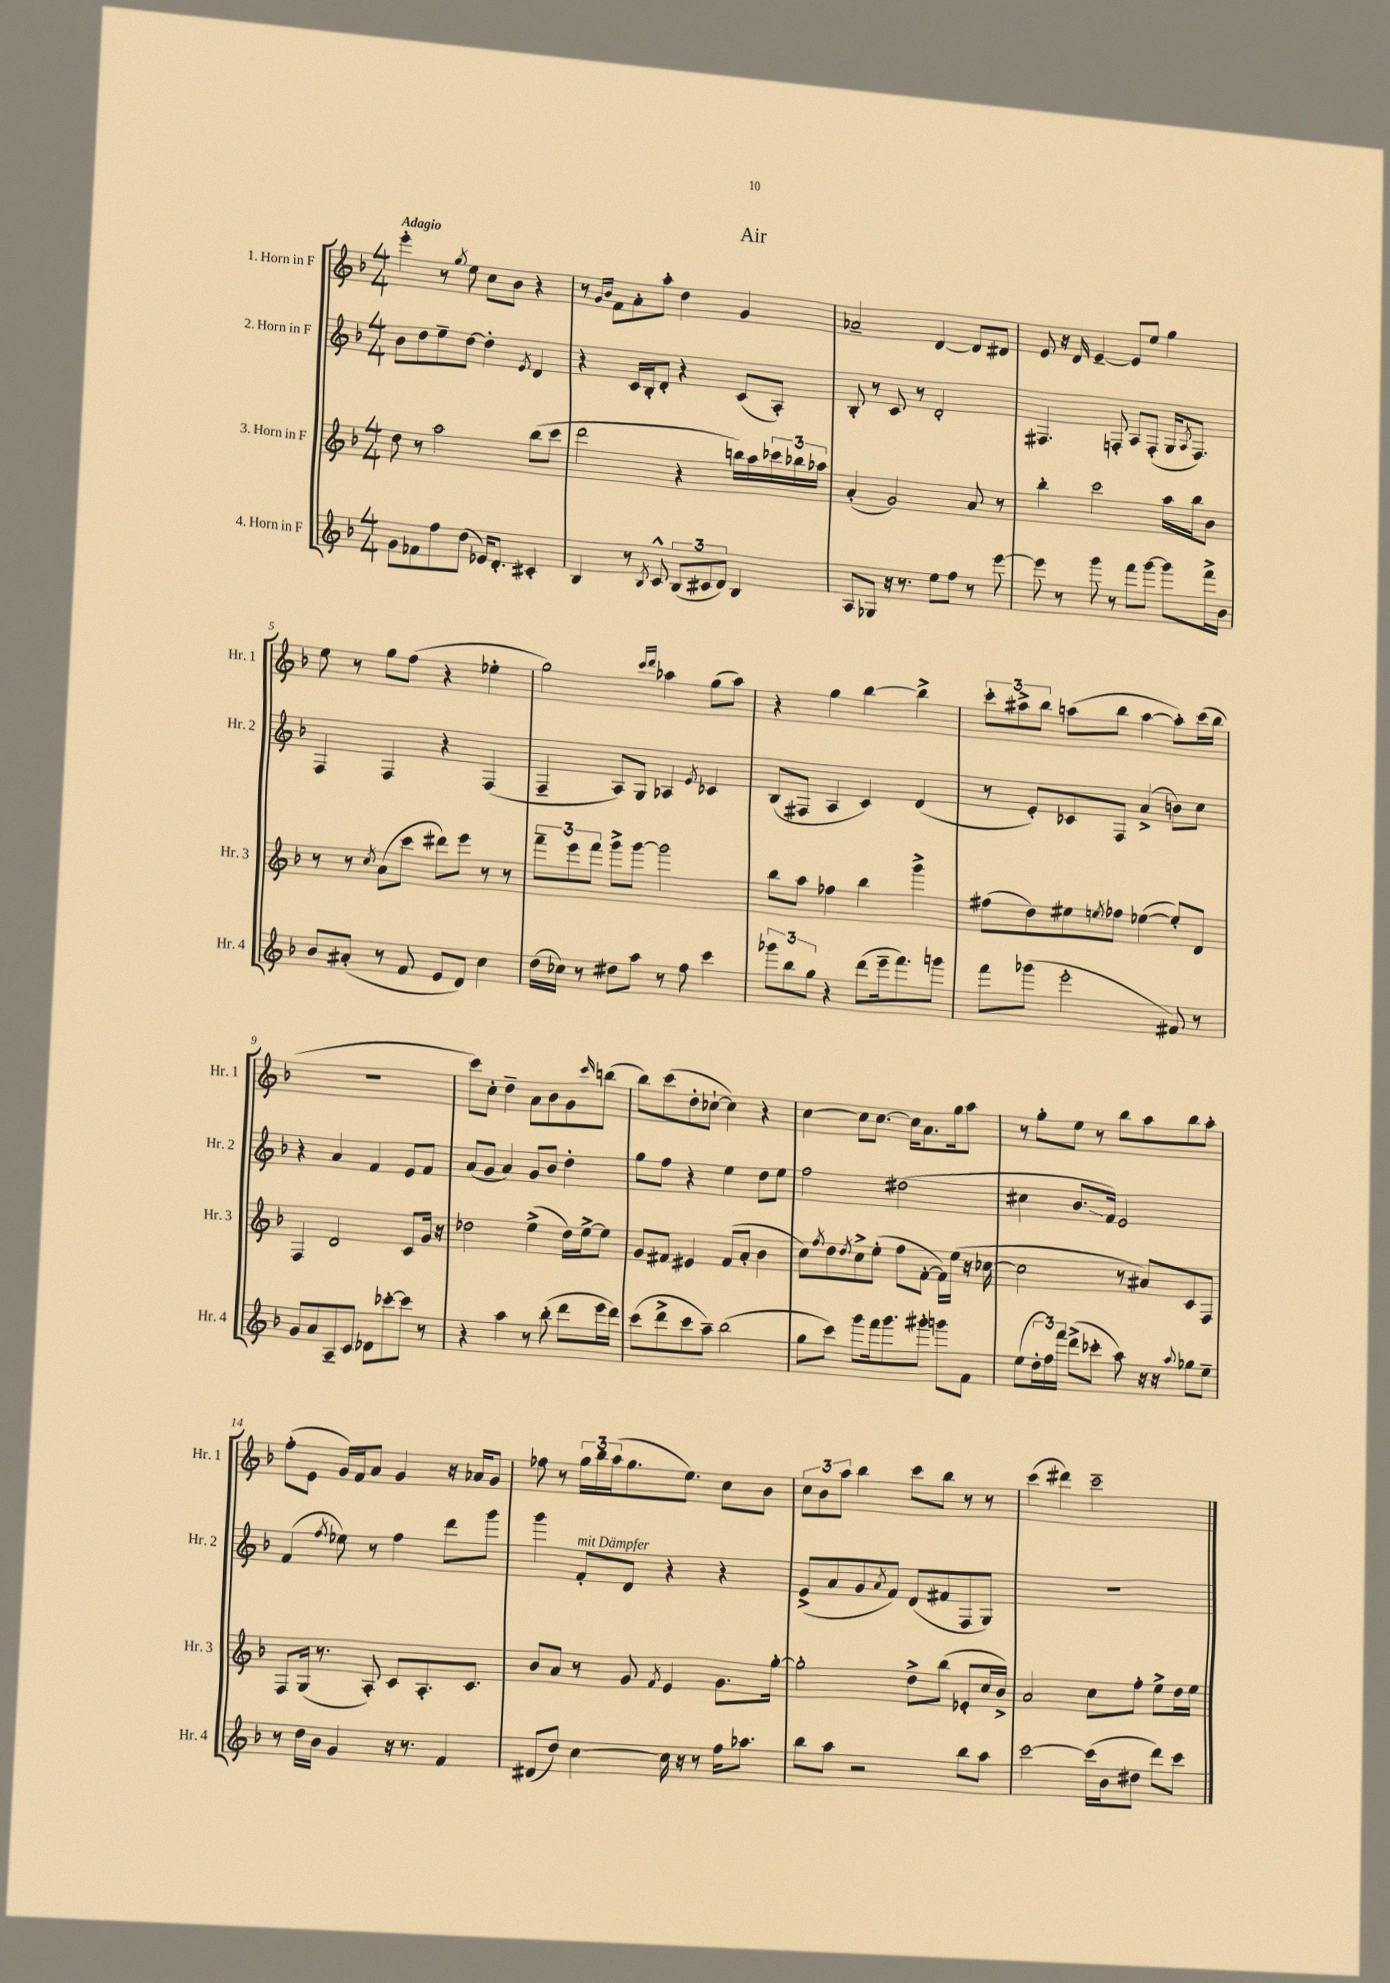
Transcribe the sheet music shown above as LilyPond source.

\header { title = "Air" }
<<
\new StaffGroup <<
\new Staff = "s0" \with { instrumentName = "1. Horn in F" shortInstrumentName = "Hr. 1" } {
    \clef treble \key f \major \numericTimeSignature \time 4/4 \tempo "Adagio"
    e'''4-. r8 \acciaccatura { g''8 } e''8 c''8 bes'8 r4 |
    r8 \grace { g'16 bes'16 } f'8 a'8-. a''8-. d''4 g'4 |
    aes'2-- d'4~ d'8 dis'8 |
    e'8 r16 d'16 e'4~-- e'8 e''8 g''4 |
    e''8 r8 g''8 f''8( r4 ees''4-. |
    g''2) \grace { c'''16 d'''16 } aes''4 g''8( aes''8) |
    r4 g''4 bes''4~ bes''4-> |
    \tuplet 3/2 { c'''8-. ais''8-> bes''8 } a''8( bes''8 a''4~ a''8-.) c'''16( bes''16 |
    R1 |
    c'''8) c''8-. d''4-- a'8 bes'8 g'8 \grace { c'''16 } b''8( |
    bes''8) c'''8( d''8-. ces''8~-! ces''4) r4 |
    c''4~ c''8 c''8.~ c''16 a'8. g''16 a''8 |
    r8 g''8-. e''8 r8 bes''8 a''8 bes''8 a''8-. |
    f''8-.( e'8 g'16) f'16 a'8 g'4 r16 aes'16 g'8 |
    fes''8 r8 \tuplet 3/2 { g''16 bes''16 a''16( } g''8. e''8.) c''8 bes'8 |
    \tuplet 3/2 { c''8 bes'8 a''8 } bes''4 c'''8 bes''8 r8 r8 |
    c'''4( dis'''4) c'''2-- \bar "|." |
}
\new Staff = "s1" \with { instrumentName = "2. Horn in F" shortInstrumentName = "Hr. 2" } {
    \clef treble \key f \major \numericTimeSignature \time 4/4
    bes'8 d''8 e''8-- d''8~ d''4-. \acciaccatura { e'8 } d'4 |
    r4 c'16 bes16-. d'8-. r4 c'8( a8-.) |
    bes8-. r8 c'8 r8 d'2-. |
    fis4. f8-. a8 f8-.( g16 \acciaccatura { a8 } f8.) |
    f4 f4 r4 f4( |
    f4-- a8) g8 aes4 \acciaccatura { e'8 } ces'4 |
    bes8( fis8 a4 c'4) d'4( |
    r8 e'8-.) ces'8 f8 a'4->( b'8) c''8 |
    r4 a'4 f'4 e'8 f'8 |
    a'8( g'8 a'4) g'8 bes'8 d''4-. |
    g''8 f''8 r4 e''4 d''8 e''8 |
    f''2 dis''2( |
    cis''4 bes'8.\glissando f'16) e'2 |
    f'4( \acciaccatura { f''8 } ees''8) r8 f''4 d'''8 g'''8 |
    g'''4 f'8-.^\markup { \italic "mit Dämpfer" } d'8 r4 r4 |
    e'8->( a'8 g'8 \acciaccatura { a'8 } f'8) d'8( fis'8 f8 g8) |
    R1 \bar "|." |
}
\new Staff = "s2" \with { instrumentName = "3. Horn in F" shortInstrumentName = "Hr. 3" } {
    \clef treble \key f \major \numericTimeSignature \time 4/4
    d''8 r8 a''2 bes''8( c'''8 |
    d'''2 r4 b''16) a''16 \tuplet 3/2 { ces'''16 bes''16 aes''16 } |
    a'4-.( g'2) a'8 r8 |
    bes''4-. c'''2 a''16 bes''16 bes'8 |
    r8 r8 \acciaccatura { c''8 } a'8( c'''8 dis'''8) e'''8 r8 r8 |
    \tuplet 3/2 { f'''8-- e'''8 f'''8 } g'''8-> g'''8~ g'''2 |
    bes''8 a''8 fes''4 bes''4 g'''4-> |
    fis''8( d''8) eis''8 \acciaccatura { e''8 } fes''8 ees''4~( ees''8-.) d'8 |
    f4 d'2 c'8 g'16 r16 |
    des''2 e''4->( des''16) e''16~-> e''8 |
    g'8 fis'8 eis'4 fis'8( a'8-. bes'4 |
    c''8) \acciaccatura { f''8 } d''8 \acciaccatura { d''8 } c''8-> e''8-.( f''8 f'8~-. f'16) e''16( r16 ces''16~ |
    ces''2 r8 ais'8) c'8 f8 |
    f8 g16( r8. a8-.) c'8 a8.-. c'8. |
    bes'8 a'8 r8 g'8 \acciaccatura { f'8 } e'4 g'8. g''16~-. |
    g''2-. d''8-> bes''8( ees'8-. c''16 bes'16->) |
    a'2 c''8 f''8-. e''8-> d''16 e''16 \bar "|." |
}
\new Staff = "s3" \with { instrumentName = "4. Horn in F" shortInstrumentName = "Hr. 4" } {
    \clef treble \key f \major \numericTimeSignature \time 4/4
    g'8 fes'8 f''8 d''8( ees'16) d'8.-. cis'4-. |
    bes4 r8 \acciaccatura { bes8 } c'8-^ \tuplet 3/2 { bes8( cis'8 d'8) } bes4 |
    a8 ges8 r16 r8. e''8 f''8 r8 e'''8~ |
    e'''8 r8 g'''8 r8 f'''8 g'''8~ g'''8 f'''16-> bes'16 |
    bes'8 ais'8-.( r8 f'8 e'8 d'8) c''4 |
    d''16( ces''16) r8 dis''8 a''8 r8 f''8 c'''4 |
    \tuplet 3/2 { ges'''8 bes''8 g''8 } r4 d'''8( e'''16-- f'''8.) g'''8 |
    f'''8 ges'''8( e'''2-. fis'8) r8 |
    g'8 a'8 a8-- c'8 des'8 ces'''8~-. ces'''8 r8 |
    r4 a''4 r8 bes''8-.( d'''8 e'''16 d'''16) |
    c'''8( d'''8-> c'''8 a''8--) bes''2( |
    g''8 c'''8) g'''8 f'''16 g'''8. gis'''8-. g'''8 f'8 |
    e''8( \tuplet 3/2 { d''16-. f''16) f'''16 } d'''8->( ces'''8-. a''8) r16 r16 \appoggiatura { a''8 } ges''8 e''8-- |
    r8 d''16 bes'16 g'4 r16 r8. f'4 |
    dis'8( d''8) c''4~ c''16 r16 r8 f''16 aes''8. |
    bes''8 a''8 r2 bes''8 a''8 |
    c'''2~ c'''16( bes'16 dis''8 d'''8) c'''8 \bar "|." |
}
>>
>>
